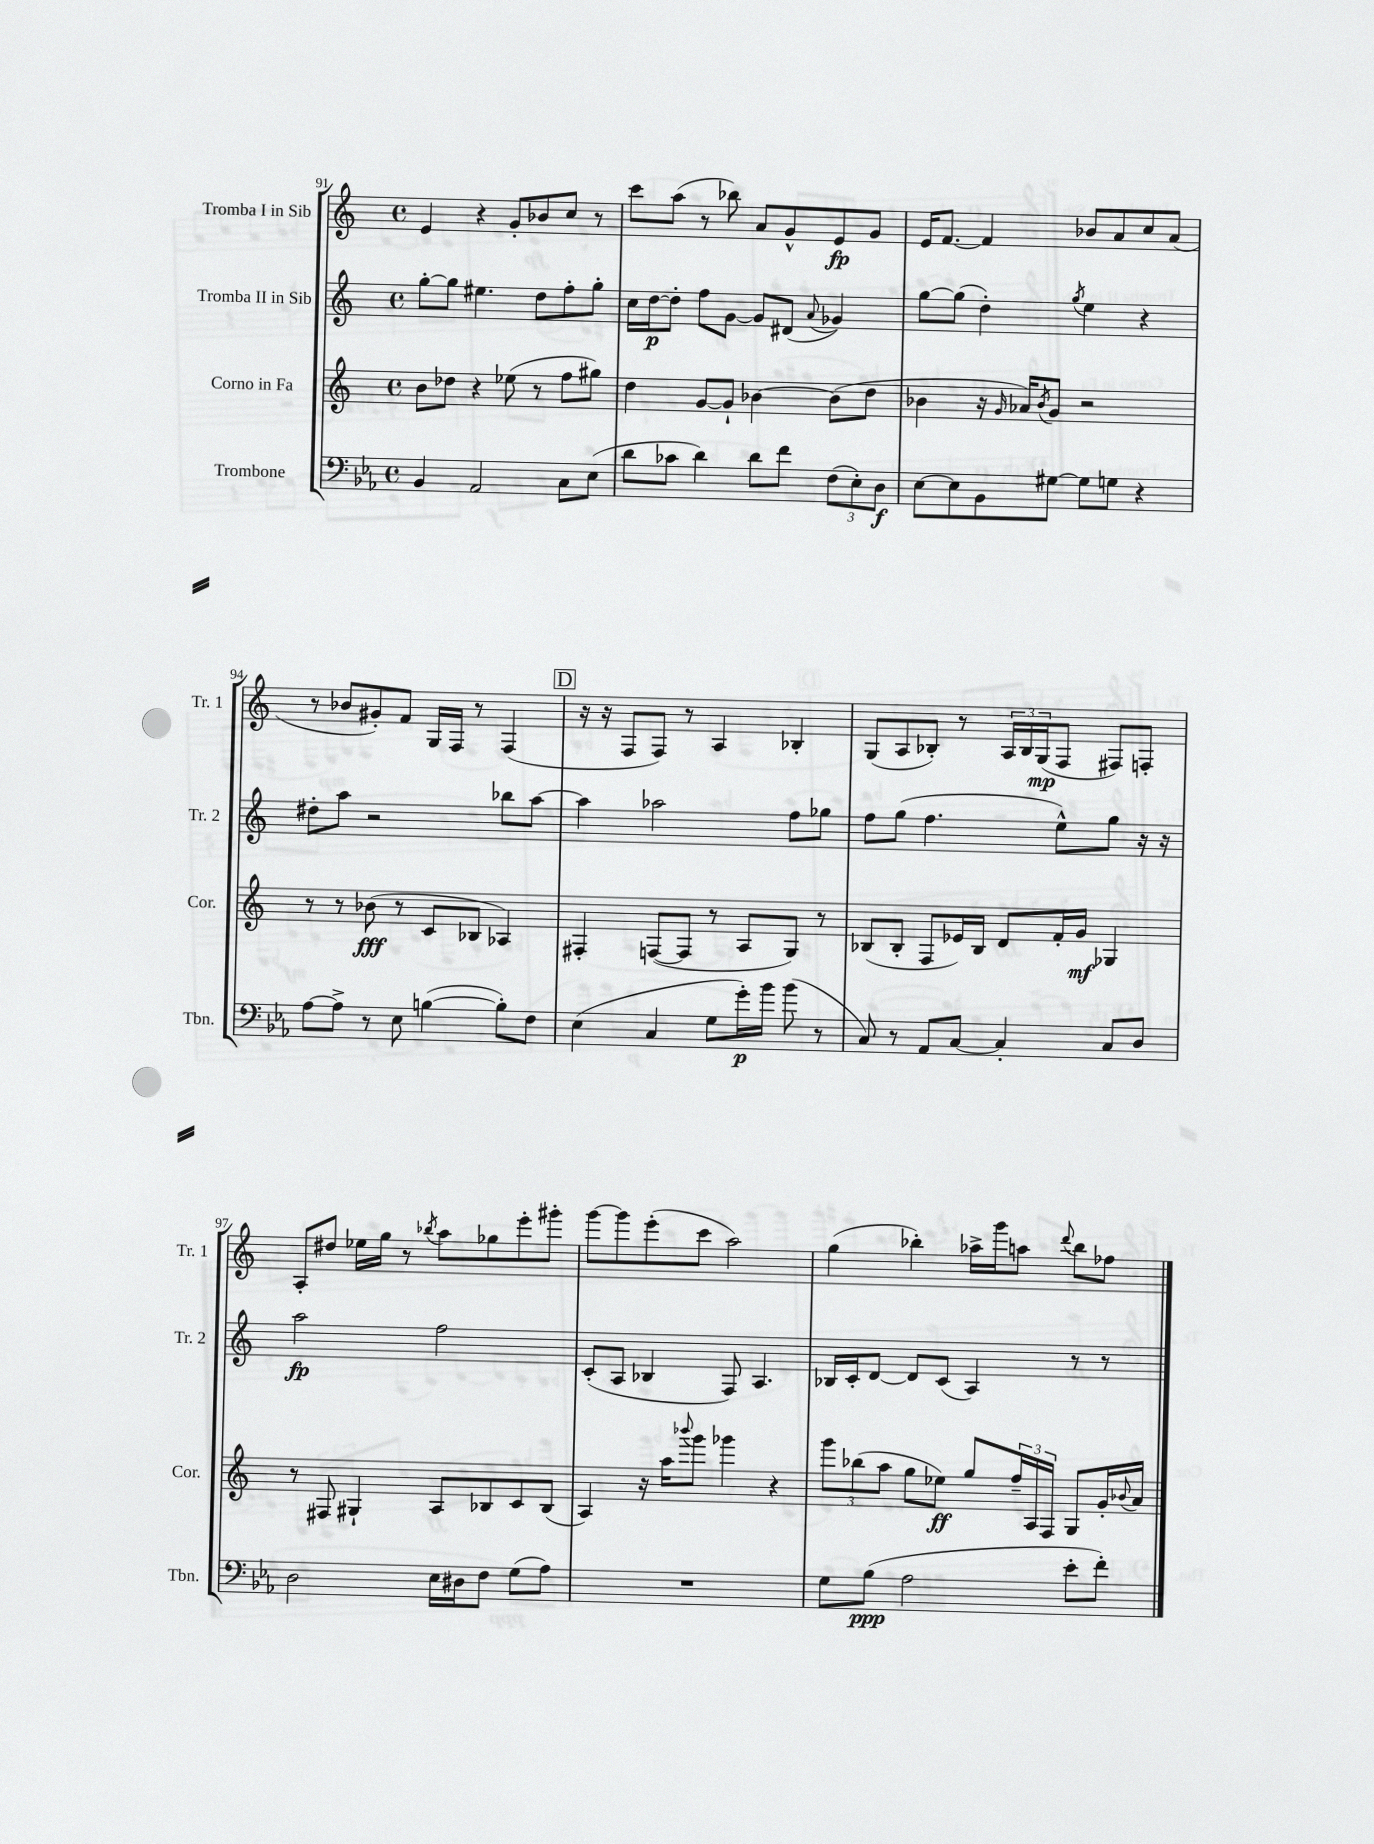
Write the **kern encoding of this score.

**kern	**dynam	**kern	**dynam	**kern	**dynam	**kern	**dynam
*part4	*part4	*part3	*part3	*part2	*part2	*part1	*part1
*staff4	*staff4	*staff3	*staff3	*staff2	*staff2	*staff1	*staff1
*I"Trombone	*	*I"Corno in Fa	*	*I"Tromba II in Sib	*	*I"Tromba I in Sib	*
*I'Tbn.	*	*I'Cor.	*	*I'Tr. 2	*	*I'Tr. 1	*
*clefF4	*	*clefG2	*	*clefG2	*	*clefG2	*
*k[b-e-a-]	*	*k[]	*	*k[]	*	*k[]	*
*M4/4	*	*M4/4	*	*M4/4	*	*M4/4	*
*met(c)	*	*met(c)	*	*met(c)	*	*met(c)	*
=91	=91	=91	=91	=91	=91	=91	=91
4BB-/	.	8b\L	.	[8gg'\L	.	4e/	.
.	.	8dd-X\J	.	8gg\J]	.	.	.
2AA-/	.	4r	.	4.ee#X\	.	4r	.
.	.	(8ee-X\	.	.	.	8g'/L	.
.	.	8r	.	8dd\L	.	8b-X/	.
8C\L	.	8ff\L	.	8ff'\	.	8cc/J	.
(8E-\J	.	8gg#X\J)	.	8gg'\J	.	8r	.
=92	=92	=92	=92	=92	=92	=92	=92
8d\L	.	4dd\	.	16cc\LL	.	8ccc\L	.
.	.	.	.	[16dd\J	p	.	.
8c-X\J	.	.	.	8dd'\J]	.	(8aa\J	.
4d\)	.	[8g/L	.	8ff\L	.	8r	.
.	.	8g`/J]	.	[8g\J	.	8bb-X\)	.
8d\L	.	[4b-X\	.	8g/L]	.	8a/L	.
8f\J	.	.	.	(8d#X/J	.	8g^^/	.
.	.	.	.	8qqa/	.	.	.
(12F\L	.	(8b-\L]	.	4g-X/)	.	8e/	fp
12E-'\)	.	.	.	.	.	.	.
.	.	8dd\J	.	.	.	8g/J	.
12D\J	f	.	.	.	.	.	.
=93	=93	=93	=93	=93	=93	=93	=93
[8E-\L	.	4b-X\	.	[8gg\L	.	16e/KL	.
.	.	.	.	.	.	[8.f/J	.
8E-\]	.	.	.	(8gg\J]	.	.	.
8BB-\	.	16r	.	4dd'\)	.	4f/]	.
.	.	16qqg/	.	.	.	.	.
.	.	16a-X/KL)	.	.	.	.	.
.	.	8qb-/	.	.	.	.	.
[8G#X\J	.	8g/J	.	.	.	.	.
.	.	.	.	8qgg/	.	.	.
8G#\L]	.	2r	.	4ee\	.	8b-X/L	.
8Gn\J	.	.	.	.	.	8a/	.
4r	.	.	.	4r	.	8cc/	.
.	.	.	.	.	.	(8a/J	.
!!LO:LB:g=z
=94	=94	=94	=94	=94	=94	=94	=94
[8A-\L	.	8r	.	8dd#X'\L	.	8r	.
8A-^\J]	.	8r	.	8aa\J	.	8b-X/L	.
8r	.	(8b-X\	fff	2r	.	8g#X'/)	.
8E-\	.	8r	.	.	.	8f/J	.
([4Bn\	.	8c/L	.	.	.	16G/LL	.
.	.	.	.	.	.	16F/JJ	.
.	.	8B-X/J	.	.	.	8r	.
8B'\L])	.	4A-X/)	.	8bb-X\L	.	(4F/	.
8F\J	.	.	.	[8aa\J	.	.	.
!!LO:REH:place=s1:t=D
=95	=95	=95	=95	=95	=95	=95	=95
(4E-\	.	4F#X'/	.	4aa\]	.	16r	.
.	.	.	.	.	.	16r	.
.	.	.	.	.	.	8F/L	.
4C/	.	([8Fn/L	.	2aa-X\	.	8F/J)	.
.	.	8F/J]	.	.	.	8r	.
8G\L	.	8r	.	.	.	4A/	.
16g'\L)	p	8A/L	.	.	.	.	.
16b-\JJ	.	.	.	.	.	.	.
(8b-\	.	8G/J)	.	8ff\L	.	4B-X'/	.
8r	.	8r	.	8gg-X\J	.	.	.
=96	=96	=96	=96	=96	=96	=96	=96
8C/)	.	(8B-X/L	.	8ff\L	.	(8G/L	.
8r	.	8B-'/J	.	(8gg\J	.	8A/	.
8AA-/L	.	8F/L	.	4.ff\	.	8B-X'/J)	.
[8C/J	.	16e-X/L)	.	.	.	8r	.
.	.	16B-/JJ	.	.	.	.	.
4C'/]	.	8d/L	.	.	.	24A/LL	.
.	.	.	.	.	.	24B-/	.
.	.	.	.	.	.	(24G/J	mp
.	.	16f'/L	.	8ee^^\L)	.	8F/J	.
.	.	16g/JJ	mf	.	.	.	.
8C/L	.	4G-X/	.	8gg\J	.	8F#X/L)	.
8D/J	.	.	.	16r	.	8Fn'/J	.
.	.	.	.	16r	.	.	.
!!LO:LB:g=z
=97	=97	=97	=97	=97	=97	=97	=97
2D\	.	8r	.	2aa\	fp	8A'/L	.
.	.	8F#X/	.	.	.	8dd#X/J	.
.	.	4G#X`/	.	.	.	16ee-X\LL	.
.	.	.	.	.	.	16gg\JJ	.
.	.	.	.	.	.	8r	.
.	.	.	.	.	.	8qbb-X/	.
16E-\LL	.	8A/L	.	2ff\	.	8aa\L	.
16D#X\J	.	.	.	.	.	.	.
8F\J	.	8B-X/	.	.	.	8gg-X\	.
(8G\L	.	8c/	.	.	.	8eee'\	.
8A-\J)	.	(8B-/J	.	.	.	8ggg#X'\J	.
=98	=98	=98	=98	=98	=98	=98	=98
1r	.	4A/)	.	(8c'/L	.	[8ggg\L	.
.	.	.	.	8A/J	.	8ggg\]	.
.	.	16r	.	4B-X/	.	(8eee'\	.
.	.	16aa\KL	.	.	.	.	.
.	.	8qqbbb-X/	.	.	.	.	.
.	.	8ggg\J	.	.	.	8ccc\J	.
.	.	4ggg-X\	.	8F/)	.	2aa\)	.
.	.	.	.	4.A/	.	.	.
.	.	4r	.	.	.	.	.
=99	=99	=99	=99	=99	=99	=99	=99
8G\L	.	12ggg\L	.	16B-X/LL	.	(4gg\	.
.	.	.	.	16c'/J	.	.	.
.	.	(12bb-X\	.	.	.	.	.
(8B-\J	ppp	.	.	[8d/J	.	.	.
.	.	12aa\J	.	.	.	.	.
2A-\	.	8gg\L	.	8d/L]	.	4bb-X'\)	.
.	.	8ee-X\J)	ff	(8c/J	.	.	.
.	.	8gg/L	.	4A/)	.	16aa-X^\LL	.
.	.	.	.	.	.	16ggg\J	.
.	.	24ff~/L	.	.	.	8aan\J	.
.	.	24A/	.	.	.	.	.
.	.	24F/JJ	.	.	.	.	.
.	.	.	.	.	.	8qqddd/	.
8e-'\L	.	8G/L	.	8r	.	8bb-\L	.
8f'\J)	.	16g'/L	.	8r	.	8ff-X\J	.
.	.	8qqb-X/	.	.	.	.	.
.	.	16a/JJ	.	.	.	.	.
==	==	==	==	==	==	==	==
*-	*-	*-	*-	*-	*-	*-	*-
